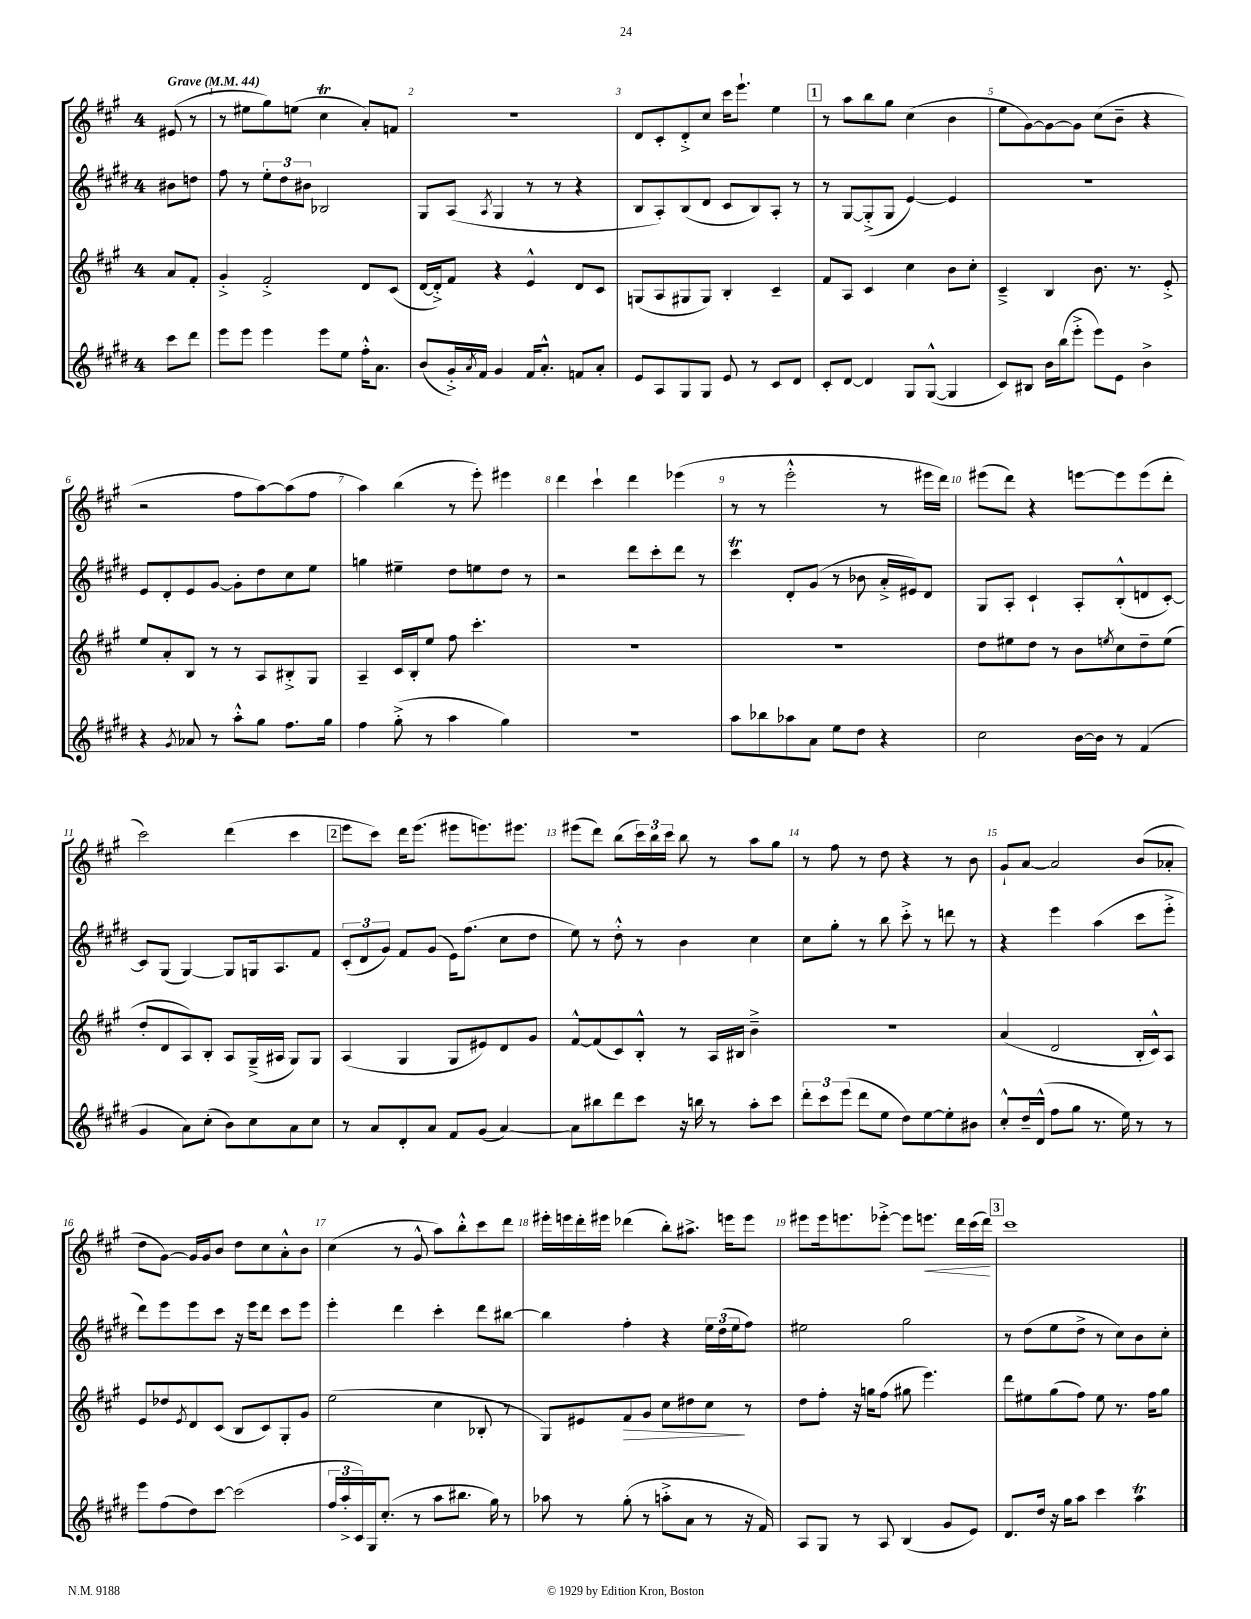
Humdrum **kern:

**kern	**kern	**kern	**kern
*staff4	*staff3	*staff2	*staff1
*clefG2	*clefG2	*clefG2	*clefG2
*k[f#c#g#d#]	*k[f#c#g#]	*k[f#c#g#d#]	*k[f#c#g#]
*M4/4	*M4/4	*M4/4	*M4/4
*MM44	*MM44	*MM44	*MM44
8ccc#	8a	8b#	(8e#
8ddd#	8f#'	8dd	8r
=	=	=	=
8eee	4g#'^	8ff#	8r
8eee	.	8r	8ee#
4eee	2f#'^	12ee'	8gg#)
.	.	12dd#	.
.	.	.	(8ee
.	.	12b#	.
8eee	.	2B-	4cc#
8ee	.	.	.
16ff#'^^	8d	.	8a')
8.a	.	.	.
.	(8c#	.	8f
=	=	=	=
(8b	[16d	8G#	1r
.	16d'^])	.	.
16g#'^)	8f#	(8A	.
8qa	.	.	.
16f#	.	.	.
.	.	8qA	.
4g#	4r	4G#	.
16f#	4e^^	8r	.
8.a'^^	.	.	.
.	.	8r	.
8f	8d	4r	.
8a'	8c#	.	.
=	=	=	=
8e	(8G	8B	8d
8A	8A	8A')	8c#'
8G#	8G#	(8B	8d'^
8G#	8G#)	8d#	8cc#
8e	4B'	8c#	16ccc#
.	.	.	8.eee`
8r	.	8B)	.
8c#	4c#~	8A'	4ee
8d#	.	8r	.
=	=	=	=
8c#'	8f#	8r	8r
[8d#	8A	[8G#	8aa
4d#]	4c#	(8G#'^]	8bb
.	.	8G#	8gg#
8G#	4cc#	[4e)	(4cc#
([8G#^^	.	.	.
4G#]	8b	4e]	4b
.	8cc#'	.	.
=	=	=	=
8c#)	4c#~^	1r	8ee
8B#	.	.	[8g#)
16b	4B	.	8g#_
(16bb	.	.	.
8eee'^	.	.	8g#]
8eee)	8.b	.	(8cc#
8e	.	.	8b~
.	8.r	.	.
4b^	.	.	4r
.	8e'^	.	.
=	=	=	=
4r	8ee	8e	2r
.	8a'	8d#'	.
8qg#	.	.	.
8a-	8B	8e	.
8r	8r	[8g#	.
8aa'^^	8r	8g#']	8ff#
8gg#	8A	8dd#	[8aa)
8.ff#	8B#'^	8cc#	(8aa]
.	8G#	8ee	8ff#
16gg#	.	.	.
=	=	=	=
4ff#	4A~	4gg	4aa)
(8gg#'^	16c#	4ee#~	(4bb
.	16B'	.	.
8r	8ee	.	.
4aa	8ff#	8dd#	8r
.	4.ccc#'	8ee	8eee')
4gg#)	.	8dd#	4eee#
.	.	8r	.
=	=	=	=
1r	1r	2r	4ddd
.	.	.	4ccc#`
.	.	8ddd#	4ddd
.	.	8ccc#'	.
.	.	8ddd#	(4eee-
.	.	8r	.
=	=	=	=
8aa	1r	4ccc#	8r
8bb-	.	.	8r
8aa-	.	8d#'	2eee'^^
8a	.	(8g#	.
8ee	.	8r	.
8dd#	.	8b-	.
4r	.	16a'^	8r
.	.	16e#)	.
.	.	8d#	16eee#
.	.	.	16ddd)
=	=	=	=
2cc#	8dd	8G#	(8eee#
.	8ee#	8A'	8ddd)
.	8dd	4c#`	4r
.	8r	.	.
[16b	8b	8A'	[8eee
16b]	.	.	.
.	8qee	.	.
8r	8cc#	(8B'^^	8eee]
(4f#	8dd~	8d	(8eee
.	(8ee	[8c#')	8ddd'
=	=	=	=
4g#	8dd'	8c#]	2ccc#)
.	8d	(8G#	.
8a)	8A)	[4G#)	.
(8cc#'	8B'	.	.
8b)	8A	8G#]	(4ddd
8cc#	(16G#~^	16G	.
.	16A#	8.A	.
8a	8G#)	.	4ccc#
8cc#	8G#	8f#	.
=	=	=	=
8r	(4A	(12c#'	8eee
.	.	12d#	.
8a	.	.	8ccc#)
.	.	12g#)	.
8d#'	4G#	8f#	16ddd
.	.	.	(8.eee
8a	.	(8g#	.
8f#	8G#	16e)	8eee#
.	.	(8.ff#	.
(8g#	8e#)	.	8.eee)
[4a)	8d	8cc#	.
.	.	.	8.eee#
.	8g#	8dd#	.
=	=	=	=
8a]	[8f#^^	8ee)	(8eee#
8bb#	(8f#]	8r	8ddd)
8ddd#	8c#)	8dd#'^^	(8bb
8ccc#	8B'^^	8r	24ccc#)
.	.	.	24bb
.	.	.	24ccc#
16r	8r	4b	8bb
16bb	.	.	.
8r	16A	.	8r
.	16B#	.	.
8aa'	4b~^	4cc#	8aa
8ccc#	.	.	8gg#
=	=	=	=
12ddd#'	1r	8cc#	8r
12ccc#	.	.	.
.	.	8gg#'	8ff#
(12eee	.	.	.
8ddd#	.	8r	8r
8ee	.	8bb	8dd
8dd#)	.	8ccc#'^	4r
[8ee	.	8r	.
8ee']	.	8ddd	8r
8b#	.	8r	8b
=	=	=	=
8cc#'^^	(4a	4r	8g#`
16dd#~	.	.	[8a
(16d#^^	.	.	.
8ff#	2d	4eee	2a]
8gg#	.	.	.
8.r	.	(4aa	.
16ee)	.	.	.
8r	16B'	8ccc#	(8b
.	16c#^^)	.	.
8r	8A	8eee'^	8a-'
=	=	=	=
8eee	8e	8ddd#)	8dd
(8ff#	8dd-	8eee	[8g#)
.	8qe	.	.
8dd#)	8d	8eee	16g#]
.	.	.	16g#
[8ccc#	(8c#	8ccc#	8b
(2ccc#]	8B	16r	8dd
.	.	16eee	.
.	8c#)	8ddd#	8cc#
.	8G#'	8ccc#	8a'^^
.	8g#	8eee	8b
=	=	=	=
24ff#	(2ee	4eee'	(4cc#
24aa'^	.	.	.
24c#)	.	.	.
16G#	.	.	.
(8.cc#'	.	.	.
.	.	4ddd#	8r
8r	.	.	8g#^^
8aa	4cc#	4ccc#'	8aa)
8.bb#	.	.	8bb'^^
.	8B-'	8ddd#	8ccc#
16gg#)	.	.	.
8r	8r	[8bb#	8ddd
=	=	=	=
8aa-	8G#)	4bb#]	16eee#'
.	.	.	16eee
8r	8e#	.	16ddd'
.	.	.	16eee#
(8gg#'	8f#	4ff#'	(4ddd-
8r	8g#	.	.
8aa'^	8cc#	4r	8bb')
8a	8dd#	.	8.aa#^
8r	8cc#	24ee	.
.	.	(24dd#	.
.	.	.	16eee
.	.	24ee	.
16r	8r	8ff#)	8eee
16f#)	.	.	.
=	=	=	=
8A	8dd	2ee#	8eee#
8G#	8ff#'	.	16eee#
.	.	.	8.eee
8r	16r	.	.
.	16gg	.	.
8A	(8ff#	.	[8eee-'^
(4B	8gg#	2gg#	8eee-]
.	4.eee)	.	8.eee
8g#	.	.	.
.	.	.	16ddd
8e)	.	.	(16ccc#
.	.	.	16ddd)
=	=	=	=
8.d#	8ddd	8r	1ccc#
.	8ee#	(8dd#	.
16dd#	.	.	.
16r	(8gg#	8ee	.
16gg#	.	.	.
8aa	8ff#)	8dd#^	.
4ccc#	8ee#	8r	.
.	8.r	8cc#)	.
4aa	.	8b	.
.	16ff#	.	.
.	8gg#	8cc#'	.
==	==	==	==
*-	*-	*-	*-
